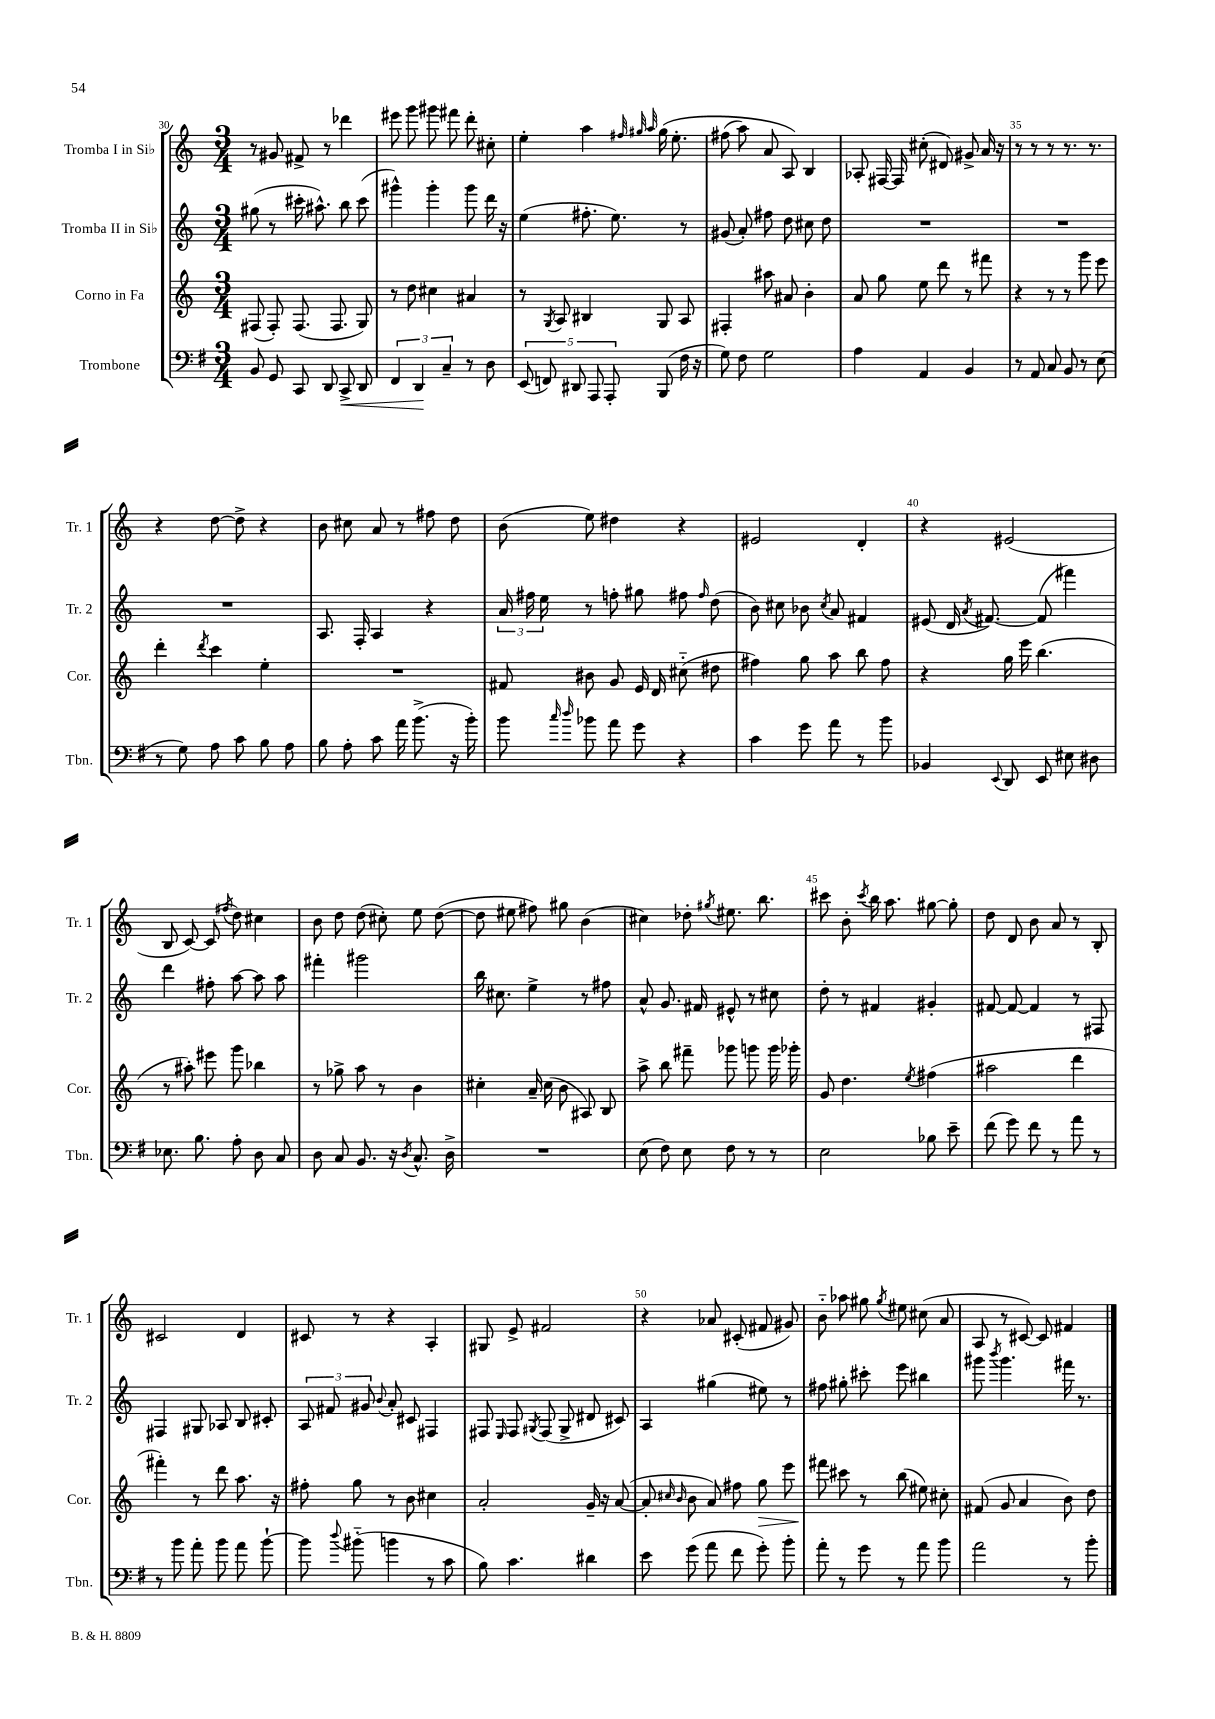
<<
\new StaffGroup <<
\new Staff = "s0" \with { instrumentName = "Tromba I in Sib" shortInstrumentName = "Tr. 1" } {
    \clef treble \key c \major \numericTimeSignature \time 3/4
    \autoBeamOff r8 gis'8 fis'8-> r8 des'''4 |
    eis'''8 g'''8 gis'''8 fis'''8 d'''8-. cis''8-. |
    e''4-. a''4 \grace { fis''32 gis''32 a''32 } gis''16\( e''8.-. |
    fis''8( a''8) a'8 a8\) b4 |
    aes8-. fis16~ fis16 cis''8-.( dis'8) gis'8-> a'16 r16 |
    r8 r8 r8 r8. r8. |
    r4 d''8~ d''8-> r4 |
    b'8 cis''8 a'8 r8 fis''8 d''8 |
    b'8( e''8) dis''4 r4 |
    eis'2 d'4-. |
    r4 eis'2( |
    b8 c'8~) c'8( \acciaccatura { fis''8 } d''8) cis''4 |
    b'8 d''8 d''8( cis''8-.) e''8 d''8~( |
    d''8 eis''8 fis''8) gis''8 b'4( |
    cis''4) des''8-. \acciaccatura { gis''8 } eis''8. b''8. |
    cis'''8 b'8-. \acciaccatura { cis'''8 } b''16 a''8. gis''8~ gis''8-. |
    d''8 d'8 b'8 a'8 r8 b8-. |
    cis'2 d'4 |
    cis'8 r8 r4 a4-. |
    gis8 e'8-> fis'2 |
    r4 aes'8 cis'8-.( fis'8 gis'8) |
    b'8-_ aes''8 gis''8 \acciaccatura { gis''8 } eis''8 cis''8( a'8 |
    a8 r8 cis'8~) cis'8 fis'4 \bar "|." |
}
\new Staff = "s1" \with { instrumentName = "Tromba II in Sib" shortInstrumentName = "Tr. 2" } {
    \clef treble \key c \major \numericTimeSignature \time 3/4
    \autoBeamOff gis''8( r8 cis'''16-. ais''8.-^) b''8 cis'''8( |
    gis'''4-^) gis'''4-. gis'''8 d'''16 r16 |
    e''4( fis''8.-. e''8.) r8 |
    gis'8( a'8-.) fis''8 d''8 cis''8 d''8 |
    R2. |
    R2. |
    R2. |
    a8. f16-. a4 r4 |
    \tuplet 3/2 { a'16 fis''16 e''16 } r8 f''8-. gis''8 fis''8 \grace { fis''16 } d''8( |
    b'8) cis''8 bes'8 \acciaccatura { cis''8 } a'8 fis'4 |
    eis'8( d'16 \acciaccatura { a'8 } fis'8.~) fis'8( fis'''4) |
    d'''4 fis''8-. a''8~ a''8 a''8 |
    fis'''4-. gis'''2 |
    b''16 cis''8. e''4-> r8 fis''8 |
    a'8-^ g'8. fis'16 eis'8-^ r8 cis''8 |
    d''8-. r8 fis'4 gis'4-. |
    fis'8~ fis'8~ fis'4 r8 fis8 |
    fis4 gis8 aes8 b8 cis'8-. |
    \tuplet 3/2 { a8 fis'8 gis'8 } \appoggiatura { b'8 } a'8-. cis'8 fis4 |
    fis8 \grace { e16 } fis8 \acciaccatura { gis8 } fis8( gis8-> dis'8 cis'8) |
    a4 gis''4( eis''8) r8 |
    fis''8 gis''8-. cis'''8-. e'''8 bis''4 |
    gis'''8 \acciaccatura { b'''8 } gis'''4. fis'''16 r8. \bar "|." |
}
\new Staff = "s2" \with { instrumentName = "Corno in Fa" shortInstrumentName = "Cor." } {
    \clef treble \key c \major \numericTimeSignature \time 3/4
    \autoBeamOff fis8( fis8-.) fis8.( fis8. g8) |
    r8 d''8 cis''4 ais'4 |
    r8 \acciaccatura { g8 } a8 bis4 g8 a8 |
    fis4-. ais''8 ais'8 b'4-. |
    a'8 g''8 e''8 d'''8 r8 fis'''8 |
    r4 r8 r8 g'''8 e'''8 |
    d'''4-. \acciaccatura { d'''8 } c'''4 e''4-. |
    R2. |
    fis'8 bis'8 g'8 e'16 d'16 cis''8-_( dis''8 |
    fis''4) g''8 a''8 b''8 fis''8 |
    r4 g''16 e'''16 b''4.( |
    r8 ais''8-.) eis'''8 g'''8 bes''4 |
    r8 ges''8-> a''8 r8 b'4 |
    cis''4-. a'16-- cis''16( b'8 ais8) b8 |
    a''8-> b''8 fis'''8-- ges'''8 g'''8 g'''16 ges'''16-. |
    g'8 d''4. \acciaccatura { e''8 } fis''4( |
    ais''2 d'''4 |
    fis'''4-.) r8 d'''8 a''8. r16 |
    fis''8-. g''8 r8 b'8 cis''4 |
    a'2-. g'16-- r16 a'8~( |
    a'8-. \grace { cis''16 b'16 } b'8 a'8) fis''8 g''8\> e'''8 |
    fis'''8\! cis'''8 r8 b''8( eis''8) cis''8-. |
    fis'8( g'8 a'4 b'8) d''8 \bar "|." |
}
\new Staff = "s3" \with { instrumentName = "Trombone" shortInstrumentName = "Tbn." } {
    \clef bass \key g \major \numericTimeSignature \time 3/4
    \autoBeamOff b,8 g,8 c,8 d,8 c,8->\< d,8 |
    \tuplet 3/2 { fis,4 d,4\! c4-- } r8 d8 |
    \tuplet 5/4 { e,8( f,8) dis,8 a,,8 a,,8-. } b,,8( fis16 r16 |
    g8) fis8 g2 |
    a4 a,4 b,4 |
    r8 a,8 c8 b,8 r8 e8( |
    r8 g8) a8 c'8 b8 a8 |
    b8 a8-. c'8 a'16 b'8.->( r16 b'16-.) |
    b'8 \grace { c''16 d''16 } bes'8 a'8 g'8 r4 |
    c'4 g'8 a'8 r8 b'8 |
    bes,4 \appoggiatura { e,8 } d,8 e,8 eis8 dis8 |
    ees8. b8. a8-. d8 c8 |
    d8 c8 b,8. r16 \acciaccatura { d8 } c8.-^ d16-> |
    R2. |
    e8( fis8) e8 fis8 r8 r8 |
    e2 bes8 e'8-- |
    fis'8( g'8) fis'8 r8 a'8 r8 |
    r8 b'8 a'8-. b'8 a'8 b'8~-! |
    b'8 \appoggiatura { d''8 } bis'8-_( b'4 r8 c'8 |
    b8) c'4. dis'4 |
    e'8 g'8( a'8 fis'8 g'8-.) b'8-. |
    a'8-. r8 g'8 r8 a'8 b'8 |
    a'2 r8 b'8-. \bar "|." |
}
>>
>>
\layout { \context { \Score currentBarNumber = #30 \override BarNumber.break-visibility = ##(#f #t #t) barNumberVisibility = #(every-nth-bar-number-visible 5) } }
